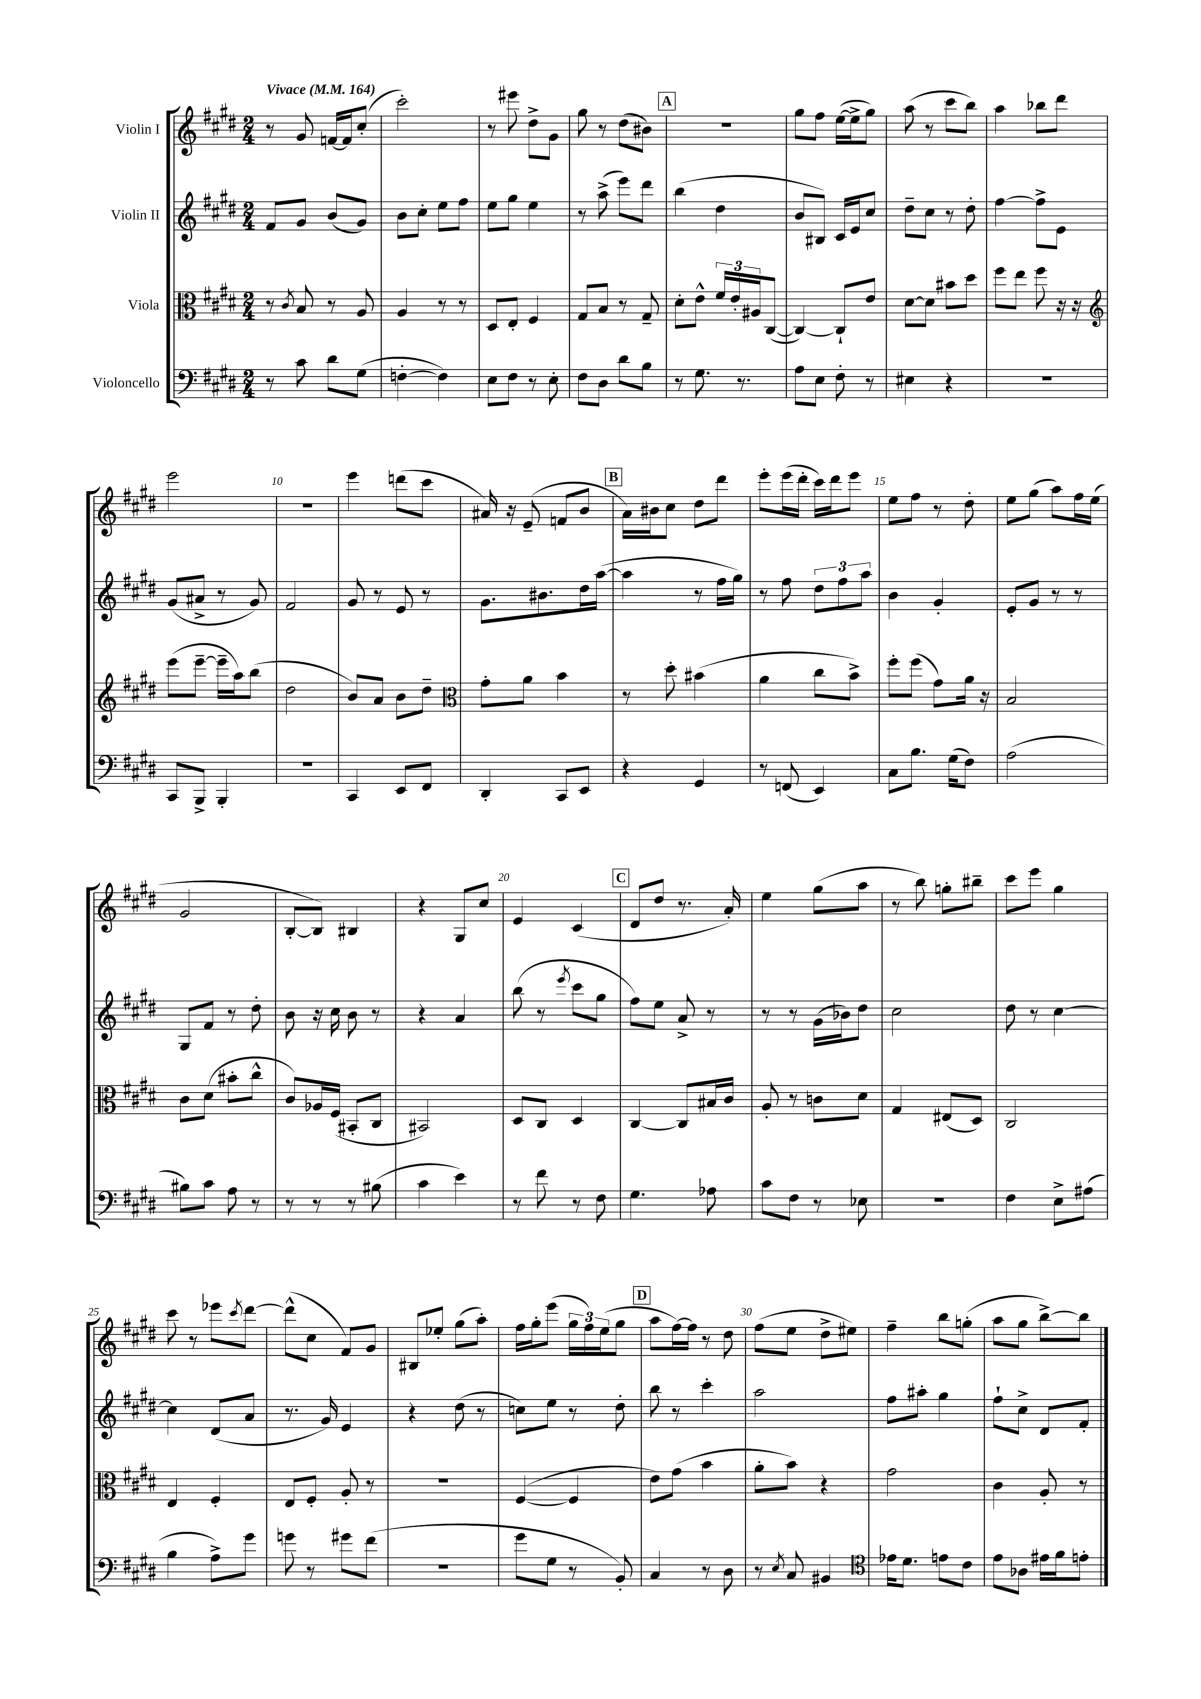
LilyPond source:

<<
\new StaffGroup <<
\new Staff = "s0" \with { instrumentName = "Violin I" } {
    \clef treble \key e \major \numericTimeSignature \time 2/4 \tempo "Vivace" 4 = 164
    r8 gis'8 f'16~ f'16 cis''8-.( |
    cis'''2-.) |
    r8 eis'''8 dis''8-> gis'8 |
    gis''8 r8 dis''8( bis'8) |
    \mark \markup { \box "A" } r2 |
    gis''8 fis''8 e''16~( e''16-> gis''8) |
    a''8( r8 cis'''8 b''8) |
    a''4 bes''8 dis'''8 |
    e'''2 |
    R2 |
    e'''4 d'''8( cis'''8 |
    ais'16) r16 e'8--( f'8 b'8 |
    \mark \markup { \box "B" } a'16) bis'16 cis''8 dis''8 dis'''8 |
    e'''8-. e'''16( dis'''16-. cis'''16) dis'''16 e'''8 |
    e''8 fis''8 r8 dis''8-. |
    e''8 gis''8( a''8) fis''16 e''16( |
    gis'2 |
    b8~-. b8) bis4 |
    r4 gis8 cis''8 |
    e'4 cis'4( |
    \mark \markup { \box "C" } dis'8 dis''8 r8. a'16-.) |
    e''4 gis''8( a''8 |
    r8 b''8) g''8-. bis''8-- |
    cis'''8 e'''8 gis''4 |
    cis'''8 r8 ees'''8 \acciaccatura { cis'''8 } dis'''8~ |
    dis'''8-^( cis''8 fis'8) gis'8 |
    bis8 ees''8-. gis''8( a''8-.) |
    fis''16 gis''16-. e'''8( \tuplet 3/2 { gis''16 fis''16) e''16( } gis''8 |
    \mark \markup { \box "D" } a''8 fis''16~) fis''16 r8 dis''8 |
    fis''8( e''8 dis''8-> eis''8) |
    fis''4-- b''8 g''8-.( |
    a''8 gis''8 b''8~->) b''8 \bar "|." |
}
\new Staff = "s1" \with { instrumentName = "Violin II" } {
    \clef treble \key e \major \numericTimeSignature \time 2/4
    fis'8 gis'8 b'8( gis'8) |
    b'8 cis''8-. e''8 fis''8 |
    e''8 gis''8 e''4 |
    r8 a''8->( e'''8) dis'''8 |
    \mark \markup { \box "A" } b''4( dis''4 |
    b'8 bis8) cis'16 e'16 cis''8 |
    dis''8-- cis''8 r8 dis''8-. |
    fis''4~ fis''8-> e'8 |
    gis'8( ais'8-> r8 gis'8) |
    fis'2 |
    gis'8 r8 e'8 r8 |
    gis'8. bis'8. dis''16 a''16~( |
    \mark \markup { \box "B" } a''4 r8 fis''16 gis''16) |
    r8 fis''8 \tuplet 3/2 { dis''8 fis''8 a''8 } |
    b'4 gis'4-. |
    e'8-. gis'8 r8 r8 |
    gis8 fis'8 r8 dis''8-. |
    b'8 r16 cis''16 b'8 r8 |
    r4 a'4 |
    b''8( r8 \acciaccatura { e'''8 } cis'''8 gis''8 |
    \mark \markup { \box "C" } fis''8) e''8 a'8-> r8 |
    r8 r8 gis'16( bes'16) dis''8 |
    cis''2 |
    dis''8 r8 cis''4~ |
    cis''4 dis'8( a'8 |
    r8. gis'16) e'4 |
    r4 dis''8( r8 |
    c''8) e''8 r8 dis''8-. |
    \mark \markup { \box "D" } b''8 r8 cis'''4-. |
    a''2 |
    fis''8 ais''8-. gis''4 |
    fis''8-! cis''8-> dis'8 fis'8-. \bar "|." |
}
\new Staff = "s2" \with { instrumentName = "Viola" } {
    \clef alto \key e \major \numericTimeSignature \time 2/4
    r8 \acciaccatura { cis'8 } b8 r8 a8 |
    a4 r8 r8 |
    dis8 e8-. fis4 |
    gis8 b8 r8 gis8-- |
    \mark \markup { \box "A" } dis'8-. e'8-^ \tuplet 3/2 { fis'16 e'16-. ais16 } cis8~( |
    cis4~) cis8-! e'8 |
    dis'8~ dis'8 bis'8 dis''8 |
    fis''8 e''8 fis''8 r16 r16 |
    \clef treble e'''8( e'''8~-- e'''16-- a''16) b''8( |
    dis''2 |
    b'8) a'8 b'8 dis''8-- |
    \clef alto gis'8-. a'8 b'4 |
    \mark \markup { \box "B" } r8 dis''8-. bis'4( |
    a'4 cis''8 b'8->) |
    fis''8-. fis''8( gis'8) a'16 r16 |
    b2 |
    cis'8 dis'8( bis'8-. cis''8-^ |
    cis'8) aes16 fis16( bis,8-. cis8 |
    bis,2) |
    dis8 cis8 dis4 |
    \mark \markup { \box "C" } cis4~ cis8 bis16 cis'16 |
    a8-. r8 c'8 dis'8 |
    gis4 eis8( dis8) |
    cis2 |
    e4 fis4-. |
    e8 fis8-. a8-. r8 |
    r2 |
    fis4~( fis4 |
    \mark \markup { \box "D" } e'8) gis'8( b'4 |
    a'8-. b'8) r4 |
    gis'2 |
    cis'4 a8-. r8 \bar "|." |
}
\new Staff = "s3" \with { instrumentName = "Violoncello" } {
    \clef bass \key e \major \numericTimeSignature \time 2/4
    r8 cis'8 dis'8 gis8( |
    f4~-. f4) |
    e8 fis8 r8 e8-. |
    fis8 dis8 dis'8 b8 |
    \mark \markup { \box "A" } r8 gis8. r8. |
    a8 e8 fis8-. r8 |
    eis4 r4 |
    R2 |
    cis,8 b,,8-> b,,4-. |
    r2 |
    cis,4 e,8 fis,8 |
    dis,4-. cis,8 e,8 |
    \mark \markup { \box "B" } r4 gis,4 |
    r8 f,8( e,4) |
    cis8 b8. gis16( fis8) |
    a2( |
    bis8) cis'8 a8 r8 |
    r8 r8 r8 bis8( |
    cis'4 e'4) |
    r8 fis'8 r8 fis8 |
    \mark \markup { \box "C" } gis4. aes8 |
    cis'8 fis8 r8 ees8 |
    r2 |
    fis4 e8-> ais8( |
    b4 a8->) gis'8 |
    g'8 r8 gis'8 fis'8( |
    r2 |
    gis'8 gis8 r8 b,8-.) |
    \mark \markup { \box "D" } cis4 r8 dis8 |
    r8 \acciaccatura { e8 } cis8 bis,4 |
    \clef tenor ees'16 dis'8. e'8 cis'8 |
    e'8 aes8 eis'16 fis'16 e'8-. \bar "|." |
}
>>
>>
\layout { \context { \Score \override BarNumber.break-visibility = ##(#f #t #t) barNumberVisibility = #(every-nth-bar-number-visible 5) } }
